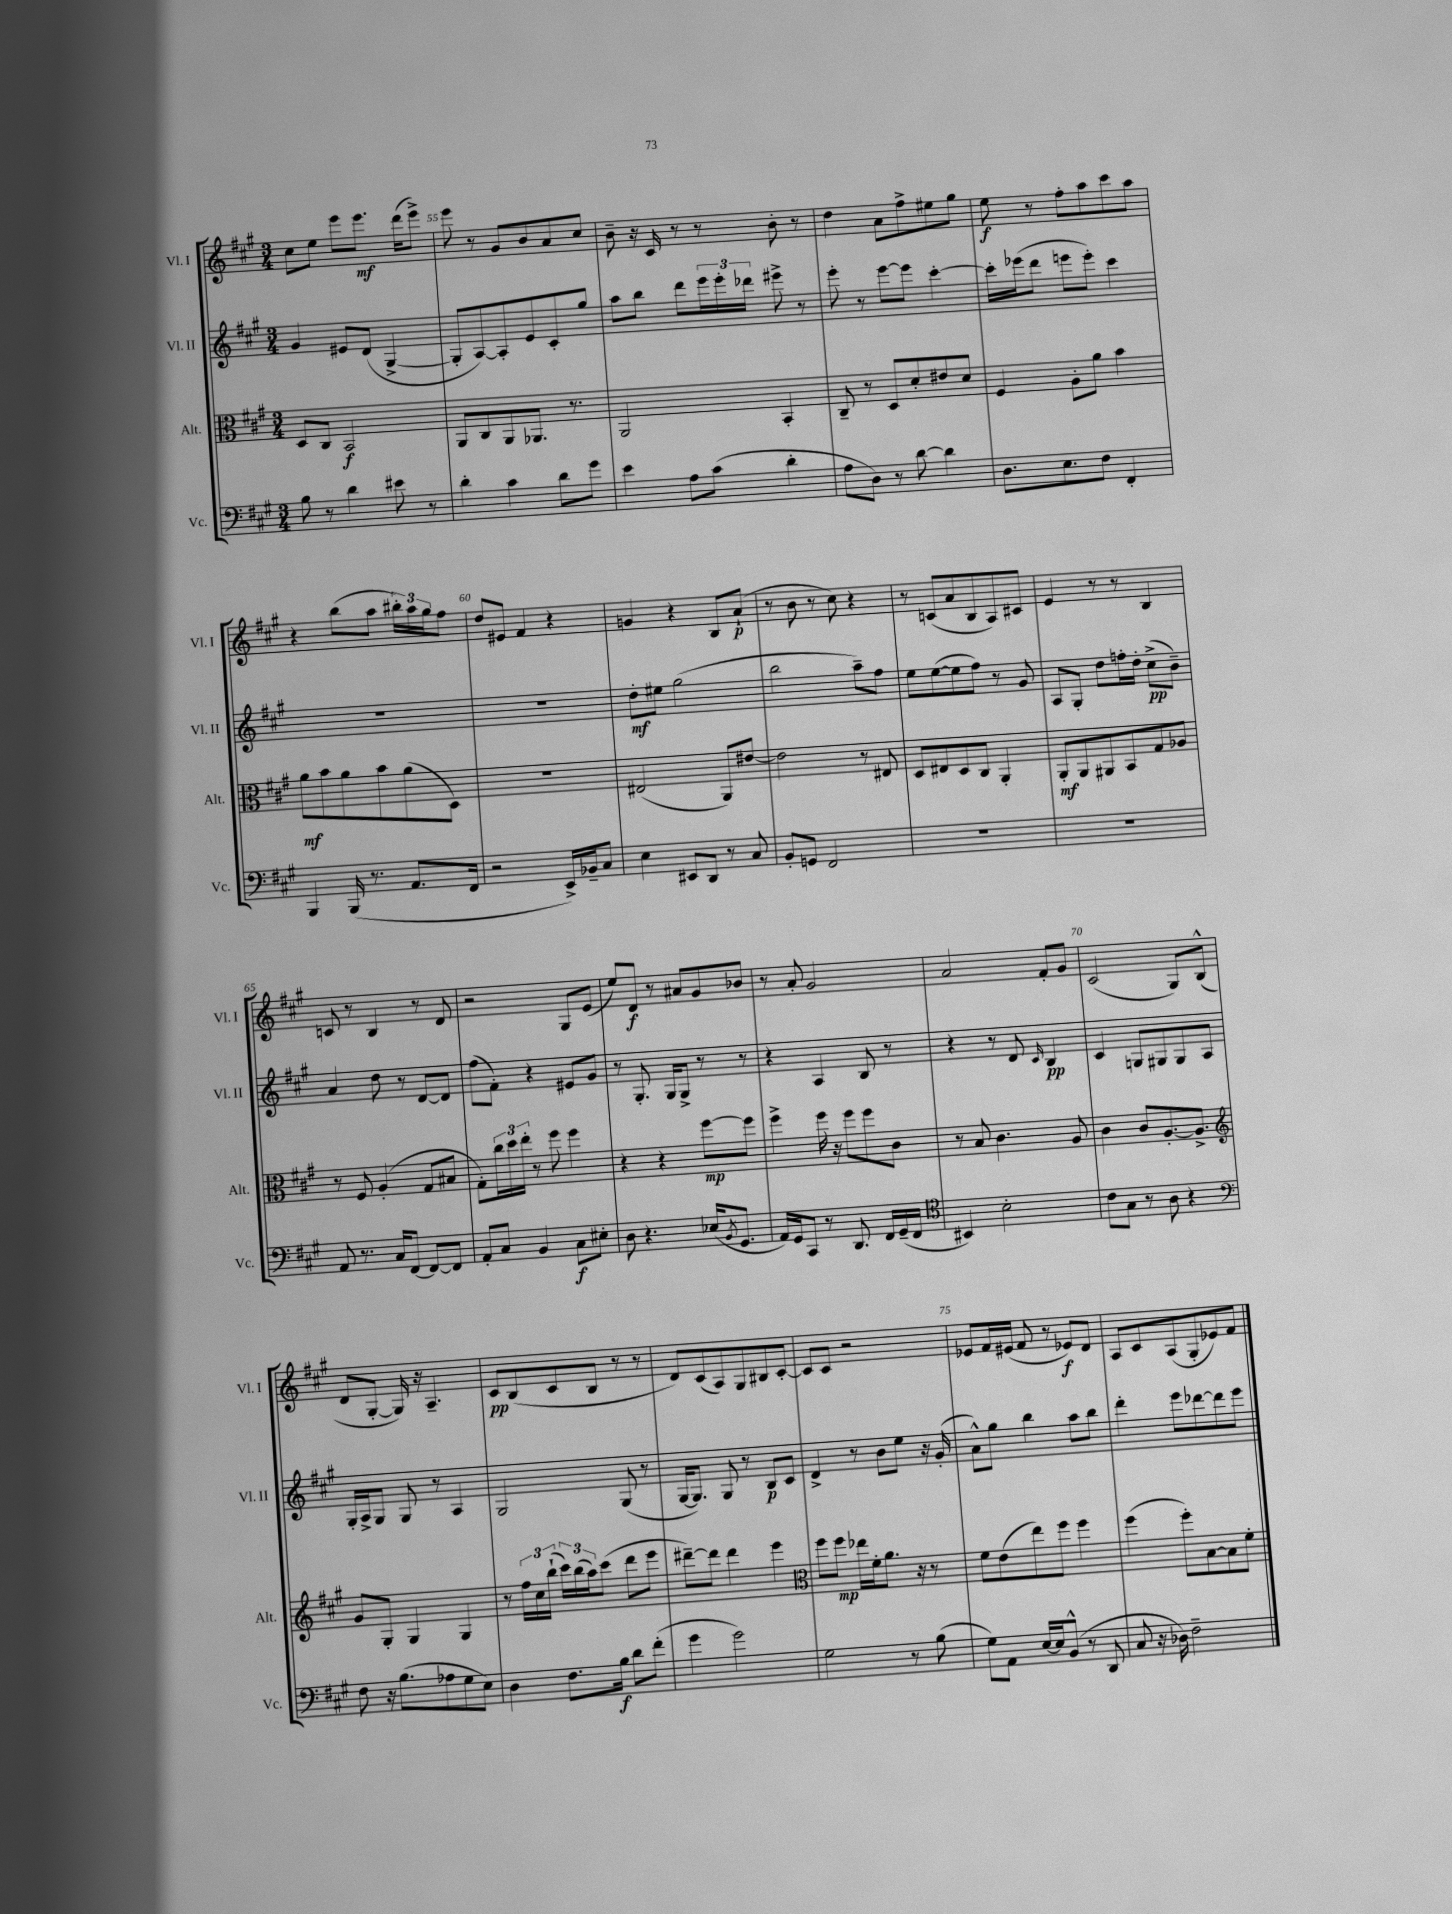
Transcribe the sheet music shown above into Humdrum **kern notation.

**kern	**dynam	**kern	**dynam	**kern	**dynam	**kern	**dynam
*part4	*part4	*part3	*part3	*part2	*part2	*part1	*part1
*staff4	*staff4	*staff3	*staff3	*staff2	*staff2	*staff1	*staff1
*I"Vc.	*	*I"Alt.	*	*I"Vl. II	*	*I"Vl. I	*
*I'Vc.	*	*I'Alt.	*	*I'Vl. II	*	*I'Vl. I	*
*clefF4	*	*clefC3	*	*clefG2	*	*clefG2	*
*k[f#c#g#]	*	*k[f#c#g#]	*	*k[f#c#g#]	*	*k[f#c#g#]	*
*M3/4	*	*M3/4	*	*M3/4	*	*M3/4	*
=54	=54	=54	=54	=54	=54	=54	=54
8B\	.	8D/L	.	4g#/	.	8cc#\L	.
8r	.	8C#/J	.	.	.	8ee\J	.
4d\	.	2BB/	f	8e#X/L	.	8eee\L	.
.	.	.	.	(8d/J	.	8.eee\J	mf
8e#X\	.	.	.	[4G#^/	.	.	.
.	.	.	.	.	.	(16ddd\KL	.
8r	.	.	.	.	.	8eee^\J)	.
=55	=55	=55	=55	=55	=55	=55	=55
4d'\	.	8AA/L	.	8G#'/L]	.	8eee\	.
.	.	8C#/	.	[8A/)	.	8r	.
4c#\	.	8AA/	.	8A'/]	.	8g#/L	.
.	.	8.AA-X/J	.	8e/	.	8b/	.
8d\L	.	.	.	8c#'/	.	8a/	.
.	.	8.r	.	.	.	.	.
8g#\J	.	.	.	8gg#/J	.	8cc#/J	.
=56	=56	=56	=56	=56	=56	=56	=56
4e\	.	2AA/	.	8aa\L	.	8b~\	.
.	.	.	.	8bb\J	.	16r	.
.	.	.	.	.	.	16c#/	.
8A\L	.	.	.	8ddd\L	.	8r	.
(8c#\J	.	.	.	24eee\L	.	8r	.
.	.	.	.	24eee'\	.	.	.
.	.	.	.	24ddd-X\JJ	.	.	.
4d'\	.	4BB'/	.	8eee#X^\	.	8b'\	.
.	.	.	.	8r	.	8r	.
=57	=57	=57	=57	=57	=57	=57	=57
8A\L	.	8C#~/	.	8eee'\	.	4dd\	.
8D\J)	.	8r	.	8r	.	.	.
8r	.	8D/L	.	[8eee\L	.	8a\L	.
[8d\	.	8d'/	.	8eee\J]	.	8ff#^\	.
4d\]	.	8e#X/	.	[4ccc#'\	.	8ee#X\	.
.	.	8d/J	.	.	.	8gg#\J	.
=58	=58	=58	=58	=58	=58	=58	=58
8.D\L	.	4F#/	.	16ccc#'\LL]	.	8ee\	f
.	.	.	.	(16eee-X\J	.	.	.
.	.	.	.	8ddd\J	.	8r	.
8.E\	.	.	.	.	.	.	.
.	.	8A'\L	.	8eeen\L	.	8ff#'\L	.
8F#\J	.	8a\J	.	8eee'\J)	.	8aa\	.
4FF#'/	.	4b\	.	4ccc#\	.	8ccc#\	.
.	.	.	.	.	.	8aa\J	.
!!LO:LB:g=z
=59	=59	=59	=59	=59	=59	=59	=59
4BBB/	.	8a\L	mf	2.r	.	4r	.
.	.	8b\	.	.	.	.	.
(16BBB/	.	8a\	.	.	.	(8bb\L	.
8.r	.	.	.	.	.	.	.
.	.	8b\	.	.	.	8aa\J	.
8.AA/L	.	(8a\	.	.	.	24bb#X'\LL)	.
.	.	.	.	.	.	24aa\	.
.	.	.	.	.	.	24gg#\J	.
.	.	8D\J)	.	.	.	8ff#\J	.
16FF#/Jk	.	.	.	.	.	.	.
=60	=60	=60	=60	=60	=60	=60	=60
2r	.	2.r	.	2.r	.	8dd/L	.
.	.	.	.	.	.	8e#X/J	.
.	.	.	.	.	.	4f#/	.
16EE^/LL)	.	.	.	.	.	4r	.
16BB-X~/J	.	.	.	.	.	.	.
8C#/J	.	.	.	.	.	.	.
=61	=61	=61	=61	=61	=61	=61	=61
4E\	.	(2E#X/	.	8dd'\L	mf	4gn/	.
.	.	.	.	8ee#X\J	.	.	.
8EE#X/L	.	.	.	(2gg#\	.	4r	.
8DD/J	.	.	.	.	.	.	.
8r	.	8AA/L)	.	.	.	8B/L	.
8C#/	.	[8e#X/J	.	.	.	(8a`/J	p
=62	=62	=62	=62	=62	=62	=62	=62
8BB'/L	.	2e#\]	.	2bb\	.	8r	.
8GGn/J	.	.	.	.	.	8b\	.
2FF#/	.	.	.	.	.	8r	.
.	.	.	.	.	.	8cc#\)	.
.	.	8r	.	8aa~\L)	.	4r	.
.	.	8E#X/	.	8ff#\J	.	.	.
=63	=63	=63	=63	=63	=63	=63	=63
2.r	.	8D/L	.	8ee\L	.	8r	.
.	.	8E#X/	.	([8ee\	.	(8cn/L	.
.	.	8D/	.	8ee\]	.	8a/	.
.	.	8C#/J	.	8ff#\J)	.	8B/	.
.	.	4AA'/	.	8r	.	8A/)	.
.	.	.	.	8g#/	.	8c#X/J	.
=64	=64	=64	=64	=64	=64	=64	=64
2.r	.	8AA'/L	mf	8A/L	.	4e/	.
.	.	8AA/	.	8G#'/J	.	.	.
.	.	8AA#X/	.	8dd\L	.	8r	.
.	.	8BB/	.	16ffn'\L	.	8r	.
.	.	.	.	16dd'\JJ	.	.	.
.	.	8G#/	.	(8cc#^\L	pp	4B/	.
.	.	8A-X/J	.	8b~\J)	.	.	.
!!LO:LB:g=z
=65	=65	=65	=65	=65	=65	=65	=65
8AA/	.	8r	.	4a/	.	8cn/	.
8.r	.	8F#/	.	.	.	8r	.
.	.	(4A'/	.	8dd\	.	4B/	.
16C#/KL	.	.	.	.	.	.	.
[8FF#/J	.	.	.	8r	.	.	.
8FF#/L_	.	8G#/L	.	[8d/L	.	8r	.
8FF#/J]	.	8B#X/J	.	8d/J]	.	8d/	.
=66	=66	=66	=66	=66	=66	=66	=66
8AA'/L	.	8G#'\L)	.	(8ff#\L	.	2r	.
8C#/J	.	24cc#\L	.	8f#'\J)	.	.	.
.	.	24dd\	.	.	.	.	.
.	.	24ee'\JJ	.	.	.	.	.
4BB/	.	8r	.	4r	.	.	.
.	.	8ff#\	.	.	.	.	.
8C#\L	f	4ff#\	.	8e#X/L	.	8G#/L	.
8E#X'\J	.	.	.	8g#/J	.	(8e/J	.
=67	=67	=67	=67	=67	=67	=67	=67
8D\	.	4r	.	8r	.	8ee/L)	.
4.r	.	.	.	8.G#'/	.	8d/J	f
.	.	4r	.	.	.	8r	.
.	.	.	.	16G#/KL	.	.	.
.	.	.	.	8G#^/J	.	8a#X/L	.
(16E-X/KL	.	[8ff#\L	mp	8r	.	8g#/	.
8qBB/	.	.	.	.	.	.	.
8.GG#/J	.	.	.	.	.	.	.
.	.	8ff#\J]	.	8r	.	8b-X/J	.
=68	=68	=68	=68	=68	=68	=68	=68
16AA/LL)	.	4ff#^\	.	4r	.	8r	.
16GG#/J	.	.	.	.	.	.	.
8CC#/J	.	.	.	.	.	8a'/	.
8r	.	16ff#\	.	4A/	.	2g#/	.
.	.	16r	.	.	.	.	.
8.DD/	.	8ff#\L	.	.	.	.	.
.	.	8ff#\	.	8B/	.	.	.
16FF#/LL	.	.	.	.	.	.	.
(16GG#~/	.	8c#\J	.	8r	.	.	.
16FF#/JJ	.	.	.	.	.	.	.
=69	=69	=69	=69	=69	=69	=69	=69
*clefC4	*	*	*	*	*	*	*
4BB#X/)	.	8r	.	4r	.	2a/	.
.	.	8B/	.	.	.	.	.
2B'\	.	4.c#\	.	8r	.	.	.
.	.	.	.	8d/	.	.	.
.	.	.	.	16qqc#/	.	.	.
.	.	.	.	4B/	pp	8f#'/L	.
.	.	8A/	.	.	.	8g#/J	.
=70	=70	=70	=70	=70	=70	=70	=70
8c#\L	.	4c#\	.	4c#/	.	(2c#/	.
8G#\J	.	.	.	.	.	.	.
8r	.	8c#/L	.	8Gn/L	.	.	.
8A\	.	[8.A'/	.	8G#X/	.	.	.
4r	.	.	.	8G#/	.	8G#/L)	.
.	.	8.A^/J]	.	.	.	.	.
.	.	.	.	8A/J	.	(8B^^/J	.
!!LO:LB:g=z
=71	=71	=71	=71	=71	=71	=71	=71
*clefF4	*	*clefG2	*	*	*	*	*
8F#\	.	8g#/L	.	16G#'/LL	.	8d/L	.
.	.	.	.	16A^/J	.	.	.
16r	.	8G#'/J	.	8G#/J	.	[8G#'/J	.
(8.B\L	.	.	.	.	.	.	.
.	.	4G#/	.	8G#/	.	16G#/])	.
.	.	.	.	.	.	16r	.
8A-X\	.	.	.	8r	.	4.A~/	.
8G#\	.	4G#/	.	4A/	.	.	.
8E\J)	.	.	.	.	.	.	.
=72	=72	=72	=72	=72	=72	=72	=72
4D\	.	8r	.	2G#/	.	8c#/L	pp
.	.	24ff#\LL	.	.	.	(8B/	.
.	.	24cc#\	.	.	.	.	.
.	.	(24bb`\JJ	.	.	.	.	.
8.F#\L	.	24ccc#\LL)	.	.	.	8c#/	.
.	.	(24bb\	.	.	.	.	.
.	.	24aa\J)	.	.	.	.	.
.	.	(8ccc#\J	.	.	.	8B/J	.
16B\Jk	f	.	.	.	.	.	.
8d\L	.	8ddd\L	.	(8G#/	.	8r	.
(8f#'\J	.	8eee\J	.	8r	.	8r	.
=73	=73	=73	=73	=73	=73	=73	=73
4g#\	.	[8ddd#X~\L)	.	[16G#/KL	.	8d/L)	.
.	.	.	.	8.G#/J])	.	.	.
.	.	8ddd#\J]	.	.	.	(8c#/	.
2g#\)	.	4ddd#\	.	8G#/	.	8A/)	.
.	.	.	.	8r	.	8G#/	.
.	.	4eee\	.	8B/L	p	8B#X/	.
.	.	.	.	8c#/J	.	[8c#'/J	.
=74	=74	=74	=74	=74	=74	=74	=74
*	*	*clefC3	*	*	*	*	*
2G#\	.	8ff#\L	.	4d^/	.	8c#/L]	.
.	.	8ff#\J	mp	.	.	8c#/J	.
.	.	16ee-X\LL	.	8r	.	2r	.
.	.	16f#'\J	.	.	.	.	.
.	.	8.a\J	.	8b\L	.	.	.
8r	.	.	.	8ee\J	.	.	.
.	.	16r	.	.	.	.	.
(8B\	.	8r	.	16r	.	.	.
.	.	.	.	(16g#'/	.	.	.
=75	=75	=75	=75	=75	=75	=75	=75
8G#\L)	.	8f#\L	.	8a^^\L)	.	8e-X/L	.
8AA\J	.	(8e\	.	8gg#\J	.	16f#/L	.
.	.	.	.	.	.	(16e#X/JJ	.
[16E/LL	.	8ee\)	.	4bb\	.	8f#/	.
16E/J]	.	.	.	.	.	.	.
(8BB^^/J	.	8ff#\J	.	.	.	8r	.
8r	.	4ff#\	.	8aa\L	.	8e-X/L)	f
8DD/	.	.	.	8bb\J	.	8d/J	.
=76	=76	=76	=76	=76	=76	=76	=76
8C#/	.	(4ff#\	.	4ddd'\	.	8A/L	.
16r	.	.	.	.	.	8c#/	.
16D-X\)	.	.	.	.	.	.	.
2F#~\	.	8ff#'\L)	.	8eee\L	.	(8A/	.
.	.	[8B\	.	[8ddd-X\	.	8G#'/	.
.	.	8B\]	.	8ddd-\]	.	8e-X/)	.
.	.	8f#'\J	.	8eee\J	.	8f#/J	.
==	==	==	==	==	==	==	==
*-	*-	*-	*-	*-	*-	*-	*-
